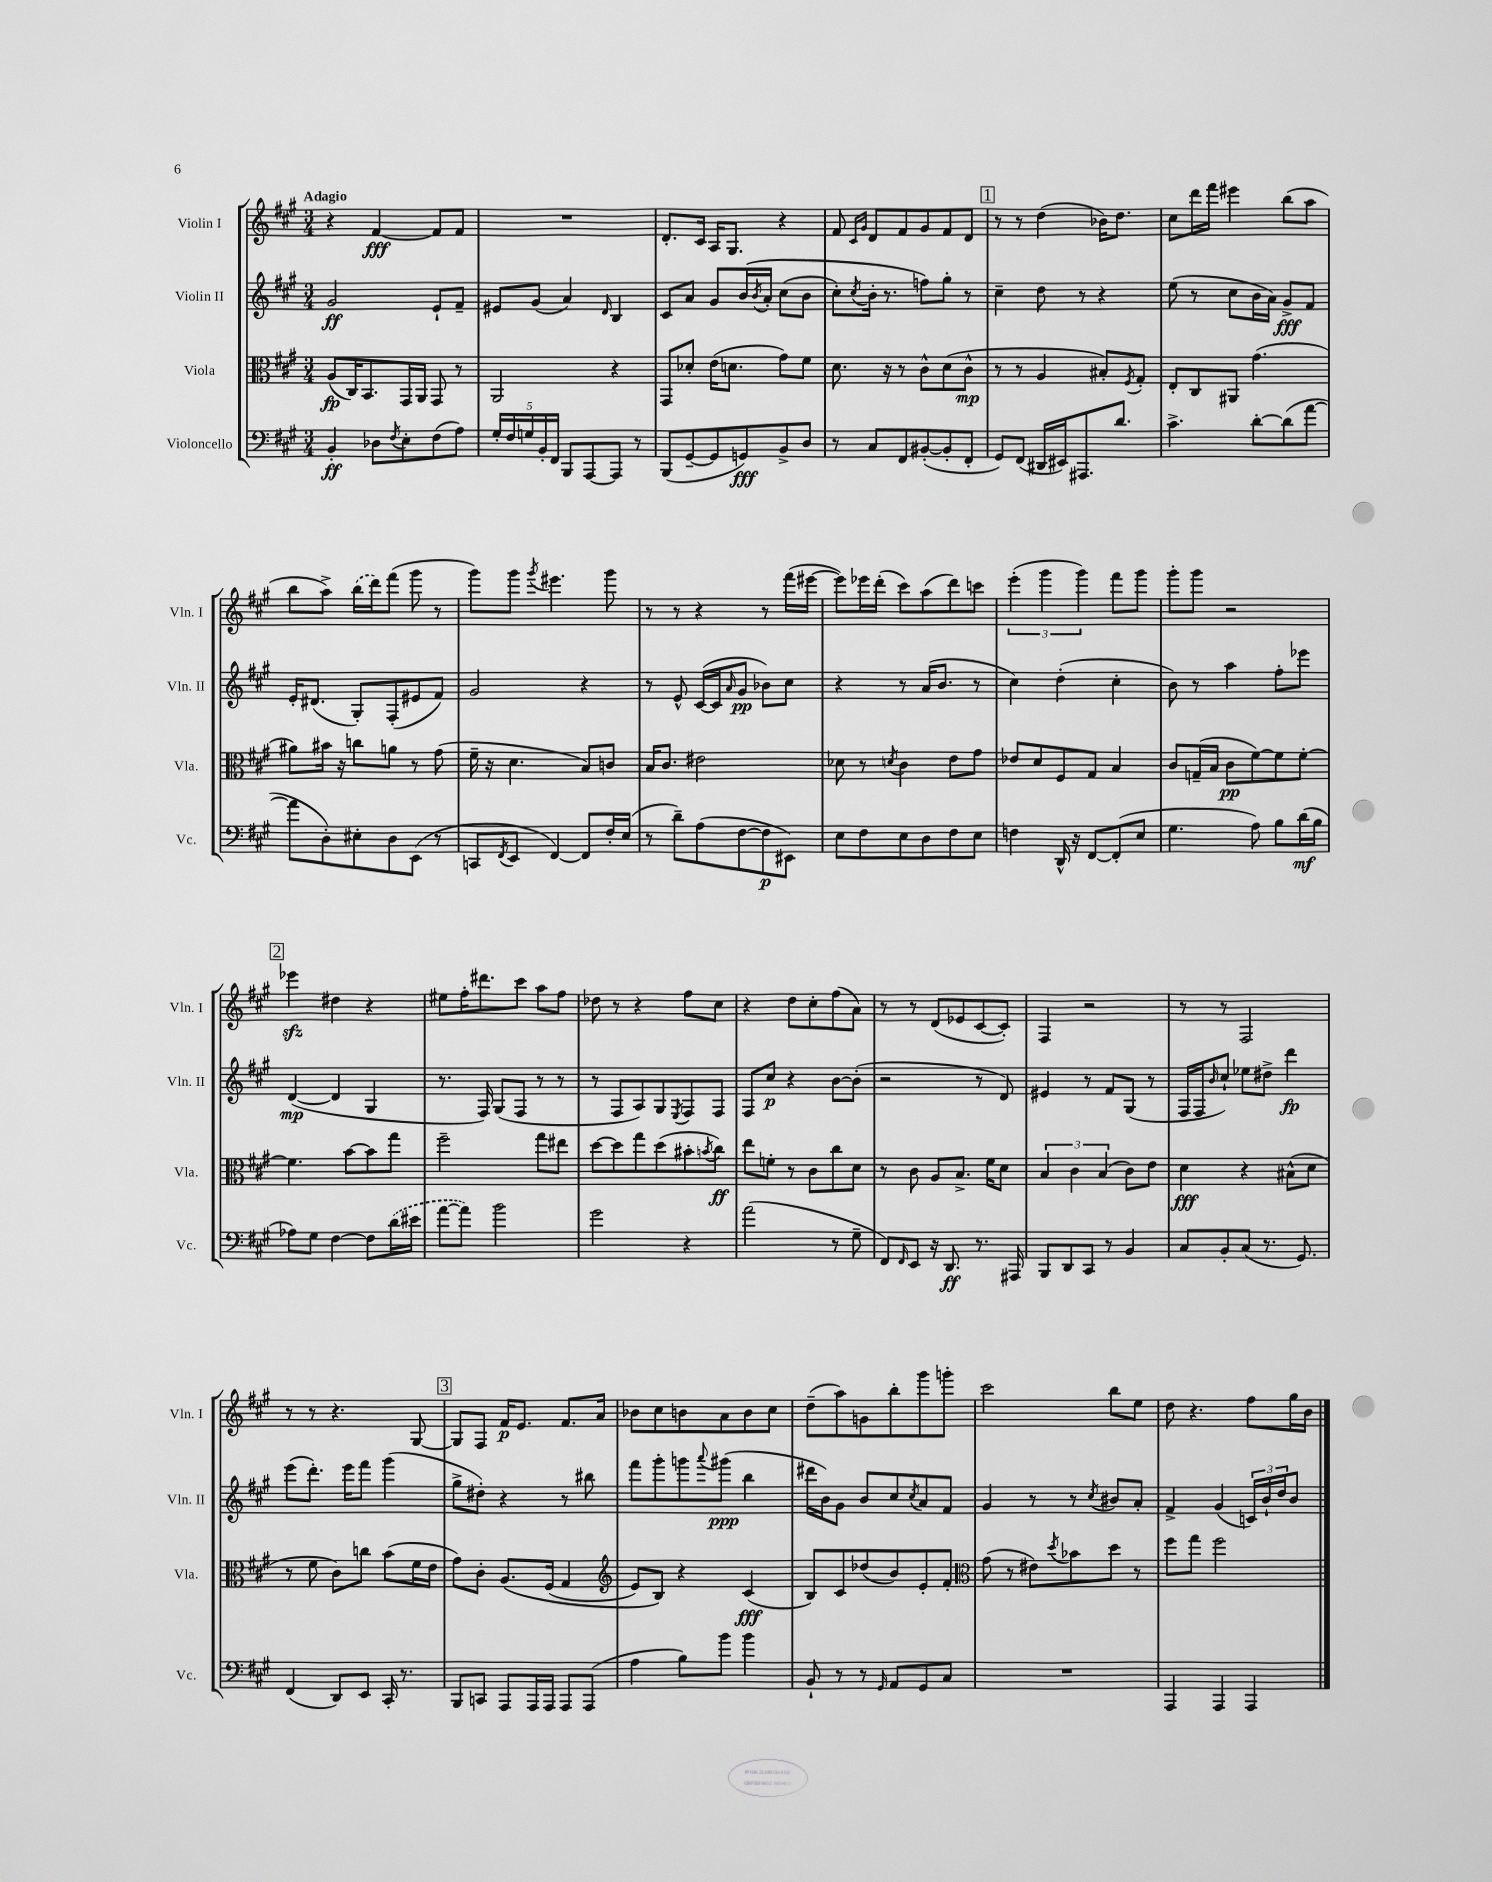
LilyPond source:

<<
\new StaffGroup <<
\new Staff = "s0" \with { instrumentName = "Violin I" shortInstrumentName = "Vln. I" } {
    \clef treble \key a \major \numericTimeSignature \time 3/4 \tempo "Adagio"
    r4 fis'4~\fff fis'8 fis'8 |
    R2. |
    d'8.-. cis'16 a16 gis8. r4 |
    fis'8 \grace { cis'16 gis'16 } d'8 fis'8 gis'8 fis'8 d'8 |
    \mark \markup { \box "1" } r8 r8 d''4( bes'16) d''8. |
    cis''8 d'''16 fis'''16 eis'''4 b''8( a''8 |
    b''8 a''8->) \once \slurDashed b''16( d'''16) fis'''8( gis'''8 r8 |
    gis'''8) gis'''8 \acciaccatura { gis'''8 } eis'''4. gis'''8 |
    r8 r8 r4 r8 fis'''16( eis'''16~ |
    eis'''8) ees'''16 d'''16-.( cis'''8) a''8( d'''8) c'''8 |
    \tuplet 3/2 { e'''4-.( gis'''4 gis'''4) } fis'''8 gis'''8 |
    gis'''8-. gis'''8 r2 |
    \mark \markup { \box "2" } ees'''4\sfz dis''4 r4 |
    eis''8 fis''16-. dis'''8. cis'''8 a''8 fis''8 |
    des''8 r8 r4 fis''8 cis''8 |
    r4 d''8 cis''8-. fis''8( a'8) |
    r8 r8 d'8( ees'8 cis'8~ cis'8-.) |
    fis4 r2 |
    r8 r8 fis2 |
    r8 r8 r4. gis8~ |
    \mark \markup { \box "3" } gis8 fis8 fis'16\p e'8. fis'8. a'16 |
    bes'8 cis''8 b'8 a'8 b'8 cis''8 |
    d''8--( a''8) g'8 b''8-. gis'''8 g'''8-. |
    cis'''2 b''8 e''8 |
    d''8 r4. fis''8 gis''16 b'16 \bar "|." |
}
\new Staff = "s1" \with { instrumentName = "Violin II" shortInstrumentName = "Vln. II" } {
    \clef treble \key a \major \numericTimeSignature \time 3/4
    gis'2\ff e'8-! fis'8-- |
    eis'8 gis'8( a'4) \grace { d'16 } b4 |
    cis'8 a'8 gis'8 b'16\( \acciaccatura { b'8 } a'16-. cis''8( b'8 |
    cis''8-.) \acciaccatura { cis''8 } b'16-. r8. f''8\) gis''8-. r8 |
    \mark \markup { \box "1" } cis''4-- d''8 r8 r4 |
    e''8( r8 cis''8 b'16 a'16) gis'8->\fff fis'8 |
    e'16-. dis'8.( gis8-.) fis8-.( eis'8 fis'8) |
    gis'2 r4 |
    r8 e'8-^ cis'16~( cis'16 \grace { a'16 } gis'8\pp bes'8) cis''8 |
    r4 r8 a'16( b'8. r8 |
    cis''4) d''4-.( cis''4-. |
    b'8) r8 a''4 fis''8-. ees'''8 |
    \mark \markup { \box "2" } d'4~\mp( d'4 gis4 |
    r8. fis16) gis8( fis8 r8 r8 |
    r8 fis8 a8) gis8 \acciaccatura { e8 } fis8 fis8 |
    fis8 cis''8\p r4 b'8~ b'8-.( |
    r2 r8 d'8) |
    eis'4 r8 fis'8 gis8( r8 |
    fis16 fis16 \grace { b'16 } cis''8-!) ees''8 dis''8-> d'''4\fp |
    e'''8( d'''8.-.) e'''16 fis'''8 gis'''4( |
    \mark \markup { \box "3" } gis''8-> dis''8-.) r4 r8 bis''8 |
    fis'''8 gis'''8-. g'''8 \appoggiatura { a'''8 } gis'''8\ppp( b''4 |
    dis'''16 b'16) gis'8 b'8 cis''8 \acciaccatura { cis''8 } a'8 fis'8 |
    gis'4 r8 r8 \acciaccatura { cis''8 } bis'8 a'8-. |
    fis'4-> gis'4( \tuplet 3/2 { c'16) b'16-! d''16 } b'8 \bar "|." |
}
\new Staff = "s2" \with { instrumentName = "Viola" shortInstrumentName = "Vla." } {
    \clef alto \key a \major \numericTimeSignature \time 3/4
    a8\fp( cis16) b,8. gis,16 a,16 gis,8 r8 |
    a,2 r4 |
    gis,8 des'8-. e'16( d'8. gis'8) fis'8 |
    d'8. r16 r8 cis'8-^ d'8( cis'8-^\mp |
    \mark \markup { \box "1" } r8 r8 a4 bis8-.) \acciaccatura { fis8 } gis8-. |
    e8-. cis8 ais,8 gis'4.( |
    ais'8) bis'16 r16 c''8 a'8 r8 gis'8( |
    fis'16-- r16 d'4. b8) c'8 |
    b16 cis'8. eis'2 |
    des'8 r8 \acciaccatura { d'8 } cis'4 e'8 gis'8 |
    ees'8 d'8 fis8 gis8 b4 |
    cis'8 g16--( b16 cis'8\pp fis'8~) fis'8 fis'8~-. |
    \mark \markup { \box "2" } fis'4. b'8~ b'8 gis''8 |
    fis''2-- gis''8 eis''8 |
    d''8~ d''8 gis''8 d''8( bis'8-. \acciaccatura { b'8 } cis''8\ff) |
    e''8 f'8-. r8 cis'8 cis''8 d'8 |
    r8 cis'8 a8 b8.-> fis'16 d'8 |
    \tuplet 3/2 { b4 cis'4 b4( } cis'8) e'8 |
    d'4\fff r4 bis8-^( d'8 |
    r8 fis'8 cis'8) c''8 b'8( fis'16 e'16 |
    \mark \markup { \box "3" } gis'8) cis'8-. a8.\( fis16( gis4 |
    \clef treble e'8) b8\) r4 cis'4\fff( |
    b8) cis'8 des''8( b'8) e'8-. fis'8-. |
    \clef alto gis'8( r8 eis'8) \acciaccatura { d''8 } bes'8 d''8 r8 |
    fis''8 gis''8 fis''2 \bar "|." |
}
\new Staff = "s3" \with { instrumentName = "Violoncello" shortInstrumentName = "Vc." } {
    \clef bass \key a \major \numericTimeSignature \time 3/4
    b,4-.\ff des8 \acciaccatura { fis8 } e8-. fis8( a8) |
    \tuplet 5/4 { gis16-. fis16 g16 b,16-. fis,16 } b,,8 a,,8~ a,,8 r8 |
    b,,8( gis,8~-- gis,8 g,8\fff) b,8-> d8 |
    r8 cis8 fis,8 bis,8~-.( bis,8-. fis,8-. |
    \mark \markup { \box "1" } gis,8) fis,8( dis,16 eis,16) ais,,8. d'8. |
    cis'4.-> d'8~-. d'8( a'8~ |
    a'8 d8-.) eis8-. d8 e,8( r8 |
    c,8 \acciaccatura { fis,8 } e,8 fis,4~) fis,8 fis16-. e16( |
    r8 d'8--) a8( fis8~ fis8\p eis,8) |
    e8 fis8 e8 d8 fis8 e8 |
    f4 d,16-^ r16 fis,8~ fis,8-.( e8 |
    gis4. a8) b8 d'16\mf( b16 |
    \mark \markup { \box "2" } aes8) gis8 fis4~ fis8 \once \slurDashed d'16( eis'16 |
    a'8~ a'8) b'2 |
    gis'2 r4 |
    a'2( r8 gis8-- |
    fis,8) \grace { fis,16 } e,8 r16 d,8.\ff r8. ais,,16 |
    b,,8 d,8 cis,8 r8 b,4 |
    cis8 b,8-. cis8( r8. gis,8.) |
    fis,4( d,8) e,8 cis,16-. r8. |
    \mark \markup { \box "3" } b,,8 c,8 a,,8 a,,16 a,,16 a,,8 a,,8( |
    a4 b8) b'8 b'4 |
    b,8-! r8 r8 \grace { gis,16 } a,8 gis,8 cis8 |
    R2. |
    a,,4 a,,4 a,,4 \bar "|." |
}
>>
>>
\layout { \context { \Score \remove "Bar_number_engraver" } }
